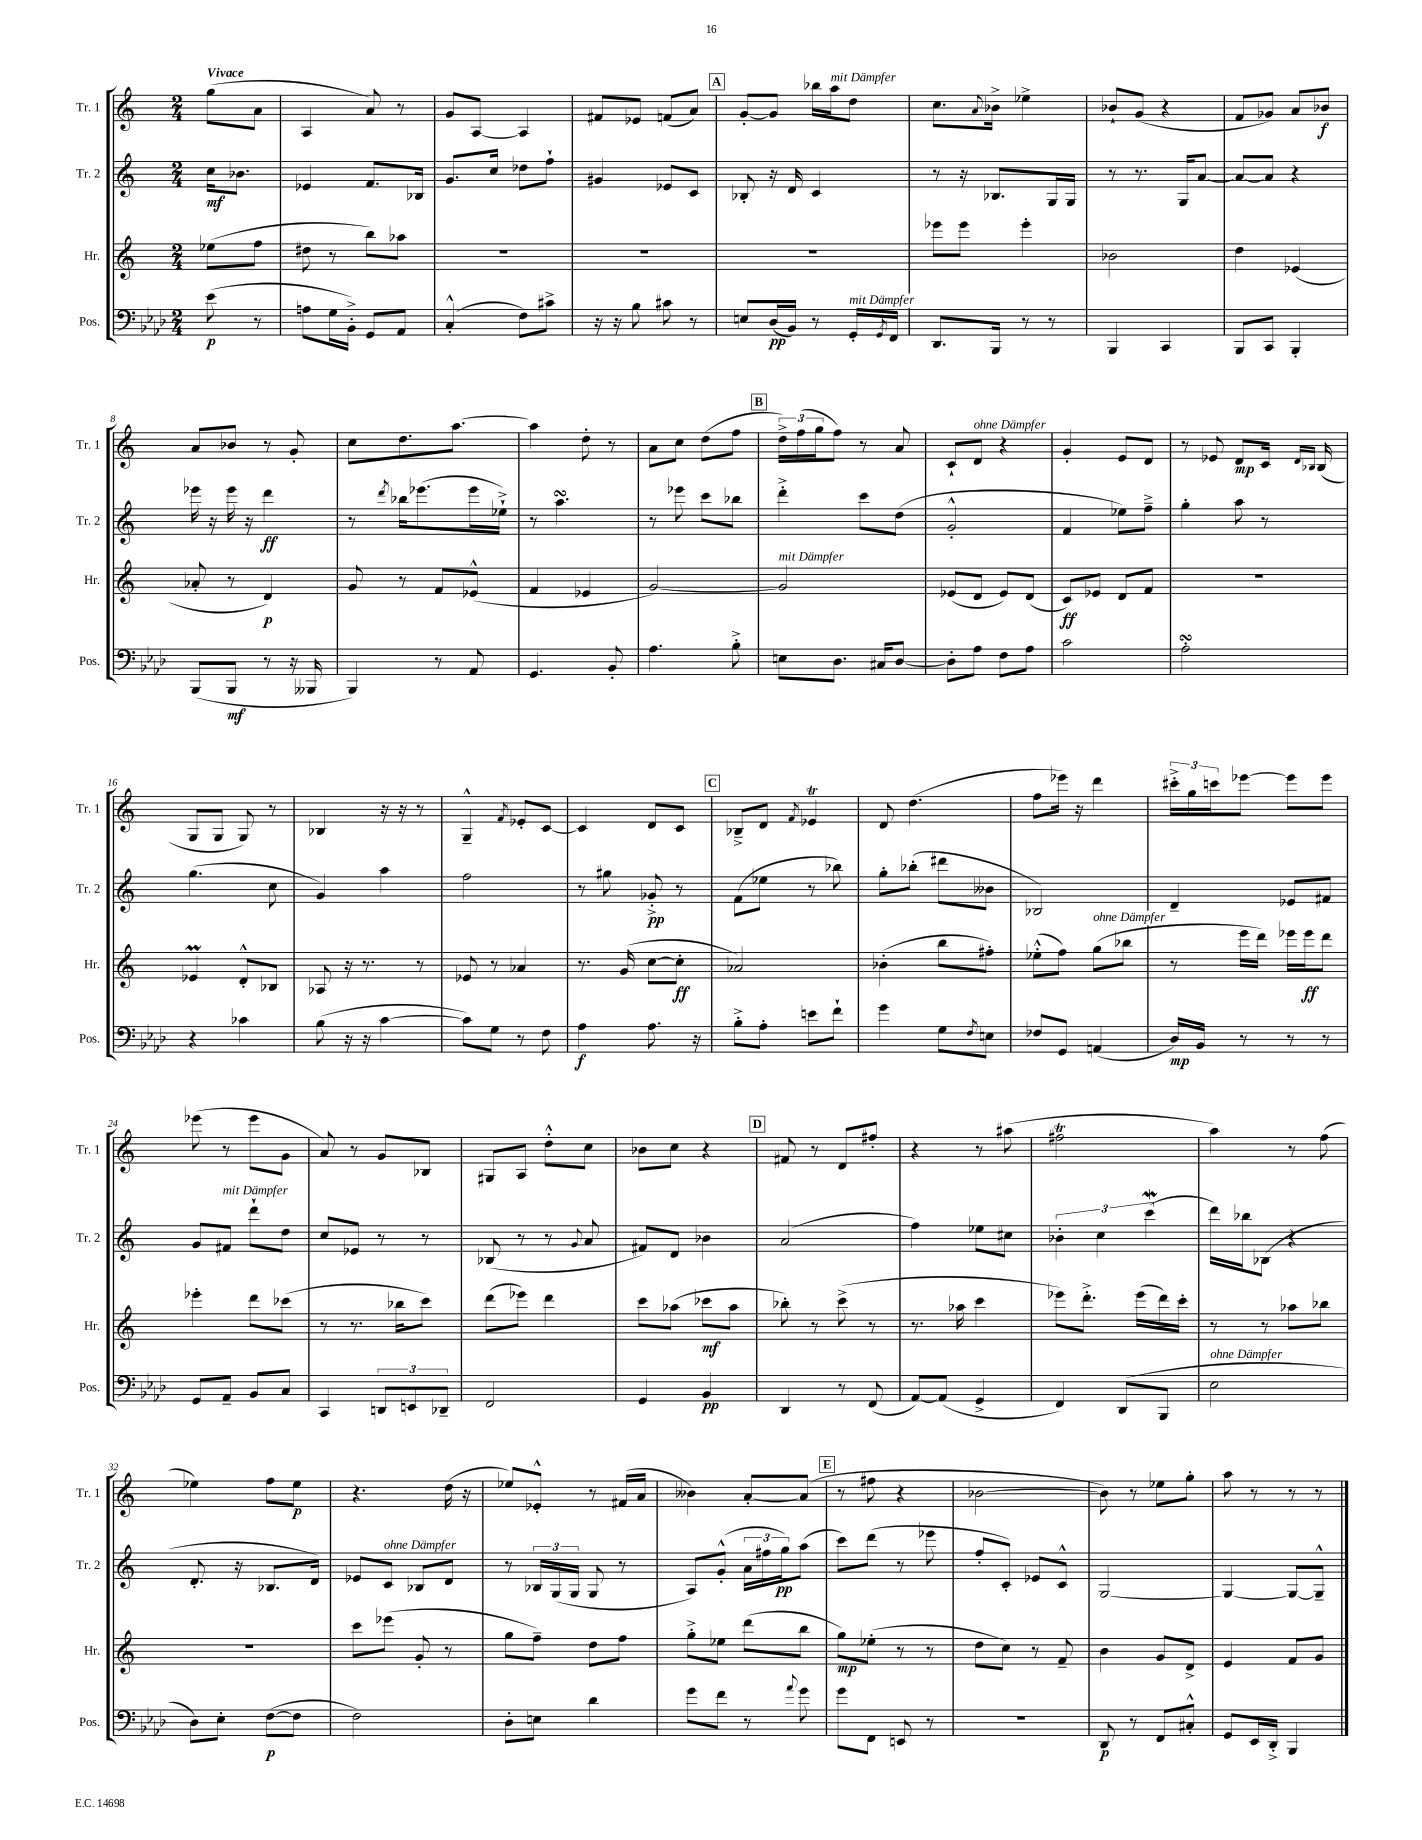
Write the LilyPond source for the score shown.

<<
\new StaffGroup <<
\new Staff = "s0" \with { instrumentName = "Tr. 1" shortInstrumentName = "Tr. 1" } {
    \clef treble \key c \major \numericTimeSignature \time 2/4 \partial 4 \tempo "Vivace"
    g''8( a'8 |
    a4 a'8) r8 |
    g'8 a8~ a4 |
    fis'8 ees'8 f'8( a'8) |
    \mark \markup { \box "A" } g'8~-. g'8 bes''16 a''16^\markup { \italic "mit Dämpfer" } d''8 |
    c''8. \appoggiatura { a'8 } bes'16-> ees''4-> |
    bes'8-! g'8( r4 |
    f'8 ges'8) a'8 bes'8\f |
    a'8 bes'8 r8 g'8-. |
    c''8 d''8. a''8.~ |
    a''4 d''8-. r8 |
    a'8 c''8 d''8( f''8 |
    \mark \markup { \box "B" } \tuplet 3/2 { d''16->) f''16( g''16 } f''8) r8 a'8 |
    c'8-! d'8^\markup { \italic "ohne Dämpfer" } r4 |
    g'4-. e'8 d'8 |
    r8 ees'8 d'8\mp c'16 \grace { d'16 bes16 } bes16( |
    g8 g8 g8) r8 |
    bes4 r16 r16 r8 |
    g4---^ \acciaccatura { f'8 } ees'8-. c'8~ |
    c'4 d'8 c'8 |
    \mark \markup { \box "C" } bes8---> d'8 \acciaccatura { f'8 } ees'4\trill |
    d'8 d''4.( |
    f''8 ees'''16) r16 d'''4 |
    \tuplet 3/2 { cis'''16-.-> g''16 c'''16 } ees'''8~ ees'''8 ees'''8 |
    ees'''8( r8 ees'''8 g'8 |
    a'8) r8 g'8 bes8 |
    gis8 a8 d''8-.-^ c''8 |
    bes'8 c''8 r4 |
    \mark \markup { \box "D" } fis'8 r8 d'8 fis''8-. |
    r4 r8 ais''8( |
    fis''2\trill |
    a''4) r8 f''8( |
    ees''4) f''8 ees''8\p |
    r4. d''16( r16 |
    ees''8) ees'8-.-^ r8 fis'16( a'16 |
    beses'4) a'8~-. a'8( |
    \mark \markup { \box "E" } r8 fis''8 r4 |
    bes'2~ |
    bes'8) r8 ees''8 g''8-. |
    a''8 r8 r8 r8 \bar "|." |
}
\new Staff = "s1" \with { instrumentName = "Tr. 2" shortInstrumentName = "Tr. 2" } {
    \clef treble \key c \major \numericTimeSignature \time 2/4 \partial 4
    c''16\mf bes'8. |
    ees'4 f'8. bes16 |
    g'8. c''16 des''8 f''8-! |
    gis'4 ees'8 c'8 |
    \mark \markup { \box "A" } bes8-. r16 d'16 c'4 |
    r8 r16 bes8. g16 g16 |
    r8 r8. g16 a'8~ |
    a'8~ a'8 r4 |
    ees'''16 r16 ees'''16 r16 d'''4\ff |
    r8 \acciaccatura { d'''8 } bes''16 ees'''8.( ees'''16 ees''16-!->) |
    r8 a''4.\turn |
    r8 ees'''8 c'''8 bes''8 |
    \mark \markup { \box "B" } d'''4-.-> c'''8 d''8( |
    g'2-.-^ |
    f'4 ees''8) f''8---> |
    g''4-. a''8 r8 |
    g''4.( c''8 |
    g'4) a''4 |
    f''2 |
    r8 gis''8 ges'8-.->\pp r8 |
    \mark \markup { \box "C" } f'8( ees''8 r8 bes''8) |
    g''8-. bes''8-.( dis'''8 beses'8 |
    bes2) |
    d'4-- ees'8 fis'8 |
    g'8 fis'8^\markup { \italic "mit Dämpfer" } d'''8-! d''8 |
    c''8 ees'8 r8 r8 |
    bes8( r8 r8 \appoggiatura { g'8 } a'8 |
    fis'8) d'8 bes'4 |
    \mark \markup { \box "D" } a'2( |
    f''4) ees''8 cis''8 |
    \tuplet 3/2 { bes'4-. c''4 c'''4\mordent( } |
    d'''16) bes''16 bes8( r4 |
    d'8.-. r16 bes8. d'16) |
    ees'8 c'8^\markup { \italic "ohne Dämpfer" } bes8 d'8 |
    r8 \tuplet 3/2 { bes16 g16( g16 } g8 r8 |
    a8) g'8-.-^( \tuplet 3/2 { a'16 fis''16 g''16\pp) } a''8( |
    \mark \markup { \box "E" } c'''8) d'''8( r8 ees'''8 |
    f''8-. c'8-.) ees'8 c'8-^ |
    g2~ |
    g4~ g8~ g8---^ \bar "|." |
}
\new Staff = "s2" \with { instrumentName = "Hr." shortInstrumentName = "Hr." } {
    \clef treble \key c \major \numericTimeSignature \time 2/4 \partial 4
    ees''8( f''8 |
    dis''8 r8 b''8) aes''8 |
    R2 |
    R2 |
    \mark \markup { \box "A" } R2 |
    ees'''8 ees'''8 ees'''4-. |
    bes'2 |
    d''4 ees'4( |
    aes'8-. r8 d'4\p) |
    g'8 r8 f'8 ees'8-^( |
    f'4 ees'4 |
    g'2~) |
    \mark \markup { \box "B" } g'2^\markup { \italic "mit Dämpfer" } |
    ees'8( d'8 ees'8) d'8( |
    c'8\ff) ees'8 d'8 f'8 |
    R2 |
    ees'4\prall d'8-.-^ bes8 |
    aes8 r16 r8. r8 |
    ees'8 r8 aes'4 |
    r8. g'16( c''8~ c''8-.\ff |
    \mark \markup { \box "C" } aes'2) |
    bes'4-.( b''8 fis''8-.) |
    ees''8-.-^( f''8) g''8^\markup { \italic "ohne Dämpfer" }( bes''8 |
    r8 e'''16 d'''16) ees'''16 ees'''16\ff d'''8 |
    ees'''4-. d'''8 ces'''8( |
    r8 r8. bes''16 c'''8) |
    d'''8( ees'''8) d'''4 |
    c'''8 aes''8( ces'''8\mf aes''8 |
    \mark \markup { \box "D" } bes''8-.) r8 c'''8->( r8 |
    r8. aes''16 c'''4 |
    ees'''8) d'''8.-.-> ees'''16( d'''16) c'''16-. |
    r8 r8 aes''8 bes''8 |
    R2 |
    c'''8 ees'''8( g'8-. r8 |
    g''8 f''8--) d''8 f''8 |
    g''8-.-> ees''8 d'''8( b''8 |
    \mark \markup { \box "E" } g''8\mp) ees''8-.( r8 r8 |
    d''8 c''8) r8 f'8-- |
    b'4 g'8 d'8-> |
    e'4 f'8 g'8 \bar "|." |
}
\new Staff = "s3" \with { instrumentName = "Pos." shortInstrumentName = "Pos." } {
    \clef bass \key aes \major \numericTimeSignature \time 2/4 \partial 4
    ees'8\p( r8 |
    a8 g16 bes,16-.->) g,8 aes,8 |
    c4-.-^( f8) cis'8-> |
    r16 r16 bes8 cis'8 r8 |
    \mark \markup { \box "A" } e8 des16\pp( bes,16) r8 g,16-.^\markup { \italic "mit Dämpfer" } \acciaccatura { g,8 } f,16 |
    des,8. bes,,16 r8 r8 |
    bes,,4 c,4 |
    bes,,8 c,8 bes,,4-. |
    bes,,8( bes,,8\mf r8 r16 beses,,16 |
    bes,,4) r8 aes,8 |
    g,4. bes,8-. |
    aes4. bes8-.-> |
    \mark \markup { \box "B" } e8 des8. cis16 des8~ |
    des8-. aes8 f8 aes8 |
    c'2 |
    aes2-.\turn |
    r4 ces'4 |
    bes8( r16 r16 c'4~ |
    c'8) g8 r8 f8 |
    aes4\f aes8. r16 |
    \mark \markup { \box "C" } bes8-.-> aes8-. e'8 f'8-! |
    g'4 g8 \acciaccatura { f8 } e8 |
    fes8 g,8 a,4( |
    des16\mp) bes,16 r8 r8 r8 |
    g,8 aes,8-- bes,8 c8 |
    c,4 \tuplet 3/2 { d,8 e,8 des,8-- } |
    f,2 |
    g,4 bes,4\pp |
    \mark \markup { \box "D" } des,4 r8 f,8( |
    aes,8~) aes,8( g,4-> |
    f,4) des,8( bes,,8 |
    ees2^\markup { \italic "ohne Dämpfer" } |
    des8) ees8-. f8~\p( f8 |
    f2) |
    des8-. e8 des'4 |
    g'8 f'8 r8 \appoggiatura { aes'8 } g'8 |
    \mark \markup { \box "E" } g'8 f,8 e,8 r8 |
    r2 |
    des,8\p r8 f,8 cis8-.-^ |
    g,8 ees,16 des,16-.-> bes,,4 \bar "|." |
}
>>
>>
